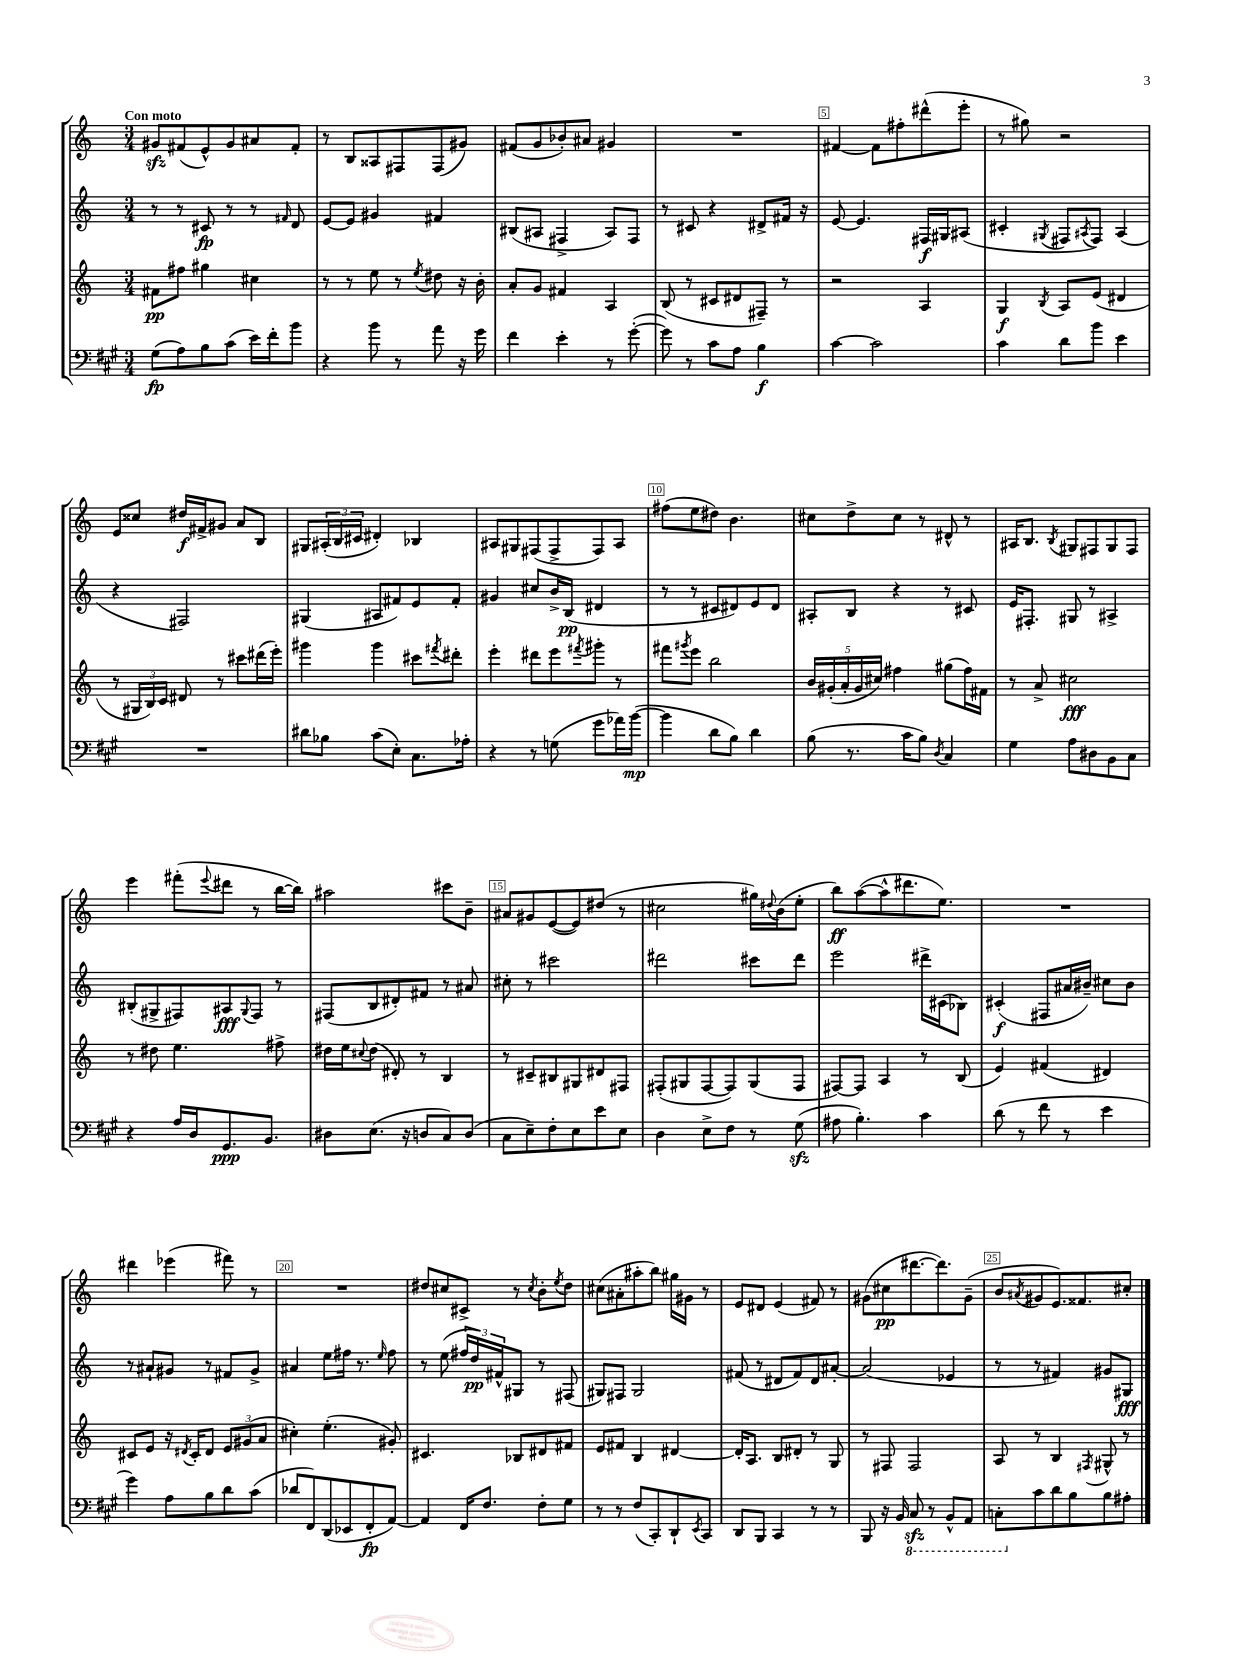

**kern	**dynam	**kern	**dynam	**kern	**dynam	**kern	**dynam
*part4	*part4	*part3	*part3	*part2	*part2	*part1	*part1
*staff4	*staff4	*staff3	*staff3	*staff2	*staff2	*staff1	*staff1
*clefF4	*	*clefG2	*	*clefG2	*	*clefG2	*
*k[f#c#g#]	*	*k[]	*	*k[]	*	*k[]	*
*M3/4	*	*M3/4	*	*M3/4	*	*M3/4	*
=1	=1	=1	=1	=1	=1	=1	=1
!	!	!	!	!	!	!LO:TX:a:B:t=Con moto	!
(8G#\L	fp	8f#X\L	pp	8r	.	8g#Xzz/L	.
8A\)	.	8ff#X\J	.	8r	.	(8f#X/	.
8B\	.	4gg#X\	.	8c#X/	fp	8e^^/)	.
(8c#\J	.	.	.	8r	.	8g#/	.
16e\LL)	.	4cc#X\	.	8r	.	8a#X/	.
16f#'\J	.	.	.	.	.	.	.
.	.	.	.	16qqf#X/	.	.	.
8b\J	.	.	.	8d/	.	8f#'/J	.
=2	=2	=2	=2	=2	=2	=2	=2
4r	.	8r	.	[8e/L	.	8r	.
.	.	8r	.	8e/J]	.	8B/L	.
8b\	.	8ee\	.	4g#X/	.	8A##X/	.
8r	.	8r	.	.	.	8F#X/	.
.	.	8qee/	.	.	.	.	.
8a\	.	8dd#X\	.	4f#X/	.	(8F#/	.
16r	.	16r	.	.	.	8g#X/J)	.
16g#\	.	16b'\	.	.	.	.	.
=3	=3	=3	=3	=3	=3	=3	=3
4f#\	.	8a'/L	.	(8B#X/L	.	(8f#X/L	.
.	.	8g/J	.	8A#X/J	.	8g/	.
4e'\	.	4f#X/	.	4F#X^/	.	8b-X'/)	.
.	.	.	.	.	.	8a#X/J	.
8r	.	4A/	.	8A#/L)	.	4g#X/	.
([8g#'\	.	.	.	8F#/J	.	.	.
=4	=4	=4	=4	=4	=4	=4	=4
8g#\])	.	(8B/	.	8r	.	2.r	.
8r	.	8r	.	8c#X/	.	.	.
8c#\L	.	8c#X/L	.	4r	.	.	.
8A\J	.	8d#X/	.	.	.	.	.
4B\	f	8F#X~/J)	.	8d#X^/L	.	.	.
.	.	8r	.	16f#X/Jk	.	.	.
.	.	.	.	16r	.	.	.
=5	=5	=5	=5	=5	=5	=5	=5
[4c#\	.	2r	.	[8e/	.	[4f#X/	.
.	.	.	.	4.e/]	.	.	.
2c#\]	.	.	.	.	.	8f#\L]	.
.	.	.	.	.	.	8ff#X'\	.
.	.	4A/	.	16F#X/LL	f	(8ddd#X^^\	.
.	.	.	.	16G#X/J	.	.	.
.	.	.	.	(8A#X/J	.	8eee'\J	.
=6	=6	=6	=6	=6	=6	=6	=6
4c#\	.	4G/	f	4c#X'/	.	8r	.
.	.	.	.	.	.	8gg#X\)	.
.	.	8qB/	.	8qG#X/	.	.	.
8d\L	.	8A/L	.	8F#X/L	.	2r	.
.	.	.	.	8qA#X/	.	.	.
8b\J	.	(8e/J	.	8F#/J)	.	.	.
4e\	.	4d#X/	.	(4A#/	.	.	.
!!LO:LB:g=z
=7	=7	=7	=7	=7	=7	=7	=7
2.r	.	8r	.	4r	.	8e/L	.
.	.	24G#X/LL	.	.	.	8cc##X/J	.
.	.	24B/)	.	.	.	.	.
.	.	24c/JJ	.	.	.	.	.
.	.	8d#X/	.	2F#X/)	.	16dd#X/LL	f
.	.	.	.	.	.	16f#X^/J	.
.	.	8r	.	.	.	8g#X/J	.
.	.	8ccc#X\L	.	.	.	8a/L	.
.	.	(16ddd#X\L	.	.	.	8B/J	.
.	.	16eee'\JJ)	.	.	.	.	.
=8	=8	=8	=8	=8	=8	=8	=8
8d#X\L	.	4ggg#X\	.	(4G#X/	.	8G#X/L	.
8B-X\J	.	.	.	.	.	(24A#X'/L	.
.	.	.	.	.	.	24B/	.
.	.	.	.	.	.	24c#X/JJ	.
(8c#\L	.	4ggg#\	.	8A#X/L	.	4d#X'/)	.
8E'\J)	.	.	.	8f#X/)	.	.	.
8.C#\L	.	8ccc#X\L	.	8e/	.	4B-X/	.
.	.	8qfff#X/	.	.	.	.	.
.	.	8ddd#X'\J	.	8f#'/J	.	.	.
16A-X'\Jk	.	.	.	.	.	.	.
=9	=9	=9	=9	=9	=9	=9	=9
4r	.	4eee'\	.	4g#X/	.	8A#X/L	.
.	.	.	.	.	.	8G#X/	.
8r	.	8ddd#X\L	.	8cc#X/L	.	(8F#X/	.
(8Gn\	.	8eee\	.	16b^/L	.	8F#^/	.
.	.	.	.	(16B/JJ	pp	.	.
.	.	8qfff#X/	.	.	.	.	.
8g#\L	.	8ggg#X'\J	.	4d#X/	.	8F#/)	.
16a-X\L)	.	8r	.	.	.	8A#/J	.
([16b\JJ	mp	.	.	.	.	.	.
=10	=10	=10	=10	=10	=10	=10	=10
4b\]	.	8fff#X\L	.	8r	.	(8ff#X\L	.
.	.	8qggg#X/	.	.	.	.	.
.	.	8eee\J	.	8r	.	8ee\	.
8d\L	.	2bb\	.	8c#X/L	.	8dd#X\J)	.
8B\J)	.	.	.	8d#X/)	.	4.b\	.
4d\	.	.	.	8e/	.	.	.
.	.	.	.	8d#/J	.	.	.
=11	=11	=11	=11	=11	=11	=11	=11
(8B\	.	20b/LL	.	8A#X'/L	.	8cc#X\L	.
.	.	(20g#X'/	.	.	.	.	.
.	.	20a'/	.	.	.	.	.
8.r	.	.	.	8B/J	.	8dd^\	.
.	.	20g#/	.	.	.	.	.
.	.	20cc#X/JJ)	.	.	.	.	.
.	.	4ff#X\	.	4r	.	8cc#\J	.
16c#\KL	.	.	.	.	.	.	.
8B\J)	.	.	.	.	.	8r	.
8qD/	.	.	.	.	.	.	.
4C#/	.	(8gg#X\L	.	8r	.	8d#X^^/	.
.	.	16ff#\L)	.	8c#X/	.	8r	.
.	.	16f#X\JJ	.	.	.	.	.
=12	=12	=12	=12	=12	=12	=12	=12
4G#\	.	8r	.	16e/KL	.	16A#X/KL	.
.	.	.	.	8.F#X'/J	.	8.B/J	.
.	.	8a^/	.	.	.	.	.
.	.	.	.	.	.	8qB/	.
8A\L	.	2cc#X\	fff	8G#X/	.	8G#X/L	.
8D#X\	.	.	.	8r	.	8F#X/	.
8BB\	.	.	.	4A#X^/	.	8G#/	.
8C#\J	.	.	.	.	.	8F#/J	.
!!LO:LB:g=z
=13	=13	=13	=13	=13	=13	=13	=13
4r	.	8r	.	(8B#X'/L	.	4eee\	.
.	.	8dd#X\	.	8G#X^/	.	.	.
16A/LL	.	4.ee\	.	8F#X/)	.	(8fff#X'\L	.
16D/J	.	.	.	.	.	.	.
.	.	.	.	.	.	8qqeee/	.
8.GG#/	ppp	.	.	8A#X/	fff	8ddd#X\J	.
.	.	.	.	8qqG#/	.	.	.
.	.	.	.	8F#/J	.	8r	.
8.BB/J	.	.	.	.	.	.	.
.	.	8ff#X^\	.	8r	.	[16bb\LL	.
.	.	.	.	.	.	16bb\JJ])	.
=14	=14	=14	=14	=14	=14	=14	=14
8D#X\L	.	16dd#X\LL	.	(8F#X/L	.	2aa#X\	.
.	.	16ee\J	.	.	.	.	.
.	.	8qqcc#X/	.	.	.	.	.
(8.E\J	.	(8dd#\J	.	8B/	.	.	.
.	.	8d#X'/)	.	8d#X'/)	.	.	.
16r	.	.	.	.	.	.	.
8Dn/L	.	8r	.	8f#X/J	.	.	.
8C#/)	.	4B/	.	8r	.	8ccc#X\L	.
(8D/J	.	.	.	8a#X/	.	8b~\J	.
=15	=15	=15	=15	=15	=15	=15	=15
8C#\L	.	8r	.	8cc#X'\	.	8a#X/L	.
8E~\)	.	8c#X~/L	.	8r	.	8g#X/	.
8F#'\	.	8B#X/	.	2ccc#X\	.	([8e/	.
8E\	.	8G#X/	.	.	.	8e/])	.
8e\	.	8d#X/	.	.	.	(8dd#X/J	.
8E\J	.	8F#X/J	.	.	.	8r	.
=16	=16	=16	=16	=16	=16	=16	=16
4D\	.	(8F#X'/L	.	2ddd#X\	.	2cc#X\	.
.	.	8G#X/	.	.	.	.	.
8E^\L	.	[8F#/	.	.	.	.	.
8F#\J	.	8F#/])	.	.	.	.	.
8r	.	(8G#/	.	8ccc#X\L	.	16gg#X\LL)	.
.	.	.	.	.	.	8qqdd#X/	.
.	.	.	.	.	.	(16b\J	.
(8G#zz\	.	8F#/J	.	8ddd#\J	.	8ee'\J	.
=17	=17	=17	=17	=17	=17	=17	=17
8A#X\	.	[8F#X/L)	.	2eee\	.	8bb\L)	ff
4.B'\)	.	8F#/J]	.	.	.	([8aa\	.
.	.	4A/	.	.	.	8aa^^\]	.
.	.	.	.	.	.	8.ddd#X\	.
4c#\	.	8r	.	16ddd#X^\LL	.	.	.
.	.	.	.	(16c#X\J	.	8.ee\J)	.
.	.	(8B/	.	8B-X\J)	.	.	.
=18	=18	=18	=18	=18	=18	=18	=18
(8d\	.	4e/)	.	(4c#X'/	f	2.r	.
8r	.	.	.	.	.	.	.
8f#\	.	(4f#X/	.	8F#X/L	.	.	.
8r	.	.	.	16a#X/L	.	.	.
.	.	.	.	16b#X~/JJ)	.	.	.
4e\	.	4d#X/)	.	8cc#X\L	.	.	.
.	.	.	.	8b#\J	.	.	.
!!LO:LB:g=z
=19	=19	=19	=19	=19	=19	=19	=19
4g#\)	.	8c#X/L	.	8r	.	4ddd#X\	.
.	.	8e/J	.	8a#X`/L	.	.	.
8A\L	.	16r	.	8g#X/J	.	(4eee-X\	.
.	.	8qd#X/	.	.	.	.	.
.	.	16c#'/KL	.	.	.	.	.
8B\	.	8d#/J	.	8r	.	.	.
8d\	.	12e/L	.	8f#X/L	.	8fff#X\)	.
.	.	(12g#X/	.	.	.	.	.
(8c#\J	.	.	.	8g#^/J	.	8r	.
.	.	12a/J	.	.	.	.	.
=20	=20	=20	=20	=20	=20	=20	=20
8d-X/L	.	4cc#X'\)	.	4a#X/	.	2.r	.
8FF#/)	.	.	.	.	.	.	.
(8DD/	.	(4.ee'\	.	8ee\L	.	.	.
8EE-X/	.	.	.	16ff#X\Jk	.	.	.
.	.	.	.	8.r	.	.	.
8FF#'/	fp	.	.	.	.	.	.
.	.	.	.	16qqee/	.	.	.
[8AA/J)	.	8g#X'/)	.	8ff#\	.	.	.
=21	=21	=21	=21	=21	=21	=21	=21
4AA/]	.	4.c#X/	.	8r	.	8dd#X/L	.
.	.	.	.	(8ee\	.	8cc#X/	.
16FF#/KL	.	.	.	24ff#X/LL	.	8c#X^/J	.
.	.	.	.	24dd/)	pp	.	.
8.F#/J	.	.	.	.	.	.	.
.	.	.	.	24f#X^^/J	.	.	.
.	.	8B-X/L	.	8G#X/J	.	8r	.
.	.	.	.	.	.	8qcc#/	.
8F#'\L	.	8d#X/	.	8r	.	8b'\L	.
.	.	.	.	.	.	8qee/	.
8G#\J	.	8f#X/J	.	(8F#X/	.	8dd#\J	.
=22	=22	=22	=22	=22	=22	=22	=22
8r	.	8e/L	.	8G#X/L)	.	(8cc#X\L	.
8r	.	8f#X/J	.	8F#X/J	.	8a#X'\	.
(8F#/L	.	4B/	.	2G#/	.	8aa#X'\	.
8CC#'/)	.	.	.	.	.	8bb\J)	.
8DD`/	.	[4d#X/	.	.	.	16gg#X\LL	.
.	.	.	.	.	.	16g#X\JJ	.
8qEE/	.	.	.	.	.	.	.
8CC#/J	.	.	.	.	.	8r	.
=23	=23	=23	=23	=23	=23	=23	=23
8DD/L	.	16d#'/KL]	.	(8f#X/	.	8e/L	.
.	.	8.A/J	.	.	.	.	.
8BBB/J	.	.	.	8r	.	8d#X/J	.
4CC#/	.	8B/L	.	8d#X/L	.	(4e/	.
.	.	8d#X'/J	.	8f#/)	.	.	.
8r	.	8r	.	8d#/	.	8f#X/)	.
8r	.	8G/	.	[8a#X'/J	.	8r	.
=24	=24	=24	=24	=24	=24	=24	=24
8BBB/	.	8r	.	(2a#/]	.	(8g#X\L	.
16r	.	8F#X/	.	.	.	8cc#X\	pp
16BB/	.	.	.	.	.	.	.
*8ba	*	*	*	*	*	*	*
8CC#zz/	.	2F#/	.	.	.	[8.ddd#X\	.
8r	.	.	.	.	.	.	.
.	.	.	.	.	.	8.ddd#\])	.
8BBB^^/L	.	.	.	4e-X/	.	.	.
8AAA/J	.	.	.	.	.	(8g#~\J	.
=25	=25	=25	=25	=25	=25	=25	=25
8CCn'\L	.	8A/	.	8r	.	8b/L	.
.	.	.	.	.	.	8qa#X/	.
*X8ba	*	*	*	*	*	*	*
8c#\	.	8r	.	8r	.	8g#X/	.
8d\	.	4B/	.	4f#X/)	.	8.e/)	.
8B\	.	.	.	.	.	.	.
.	.	.	.	.	.	8.f##X/	.
.	.	8qF#X/	.	.	.	.	.
8B\	.	8G#X^^/	.	8g#X/L	.	.	.
8A#X'\J	.	8r	.	8G#X/J	fff	8cc#X'/J	.
==	==	==	==	==	==	==	==
*-	*-	*-	*-	*-	*-	*-	*-
